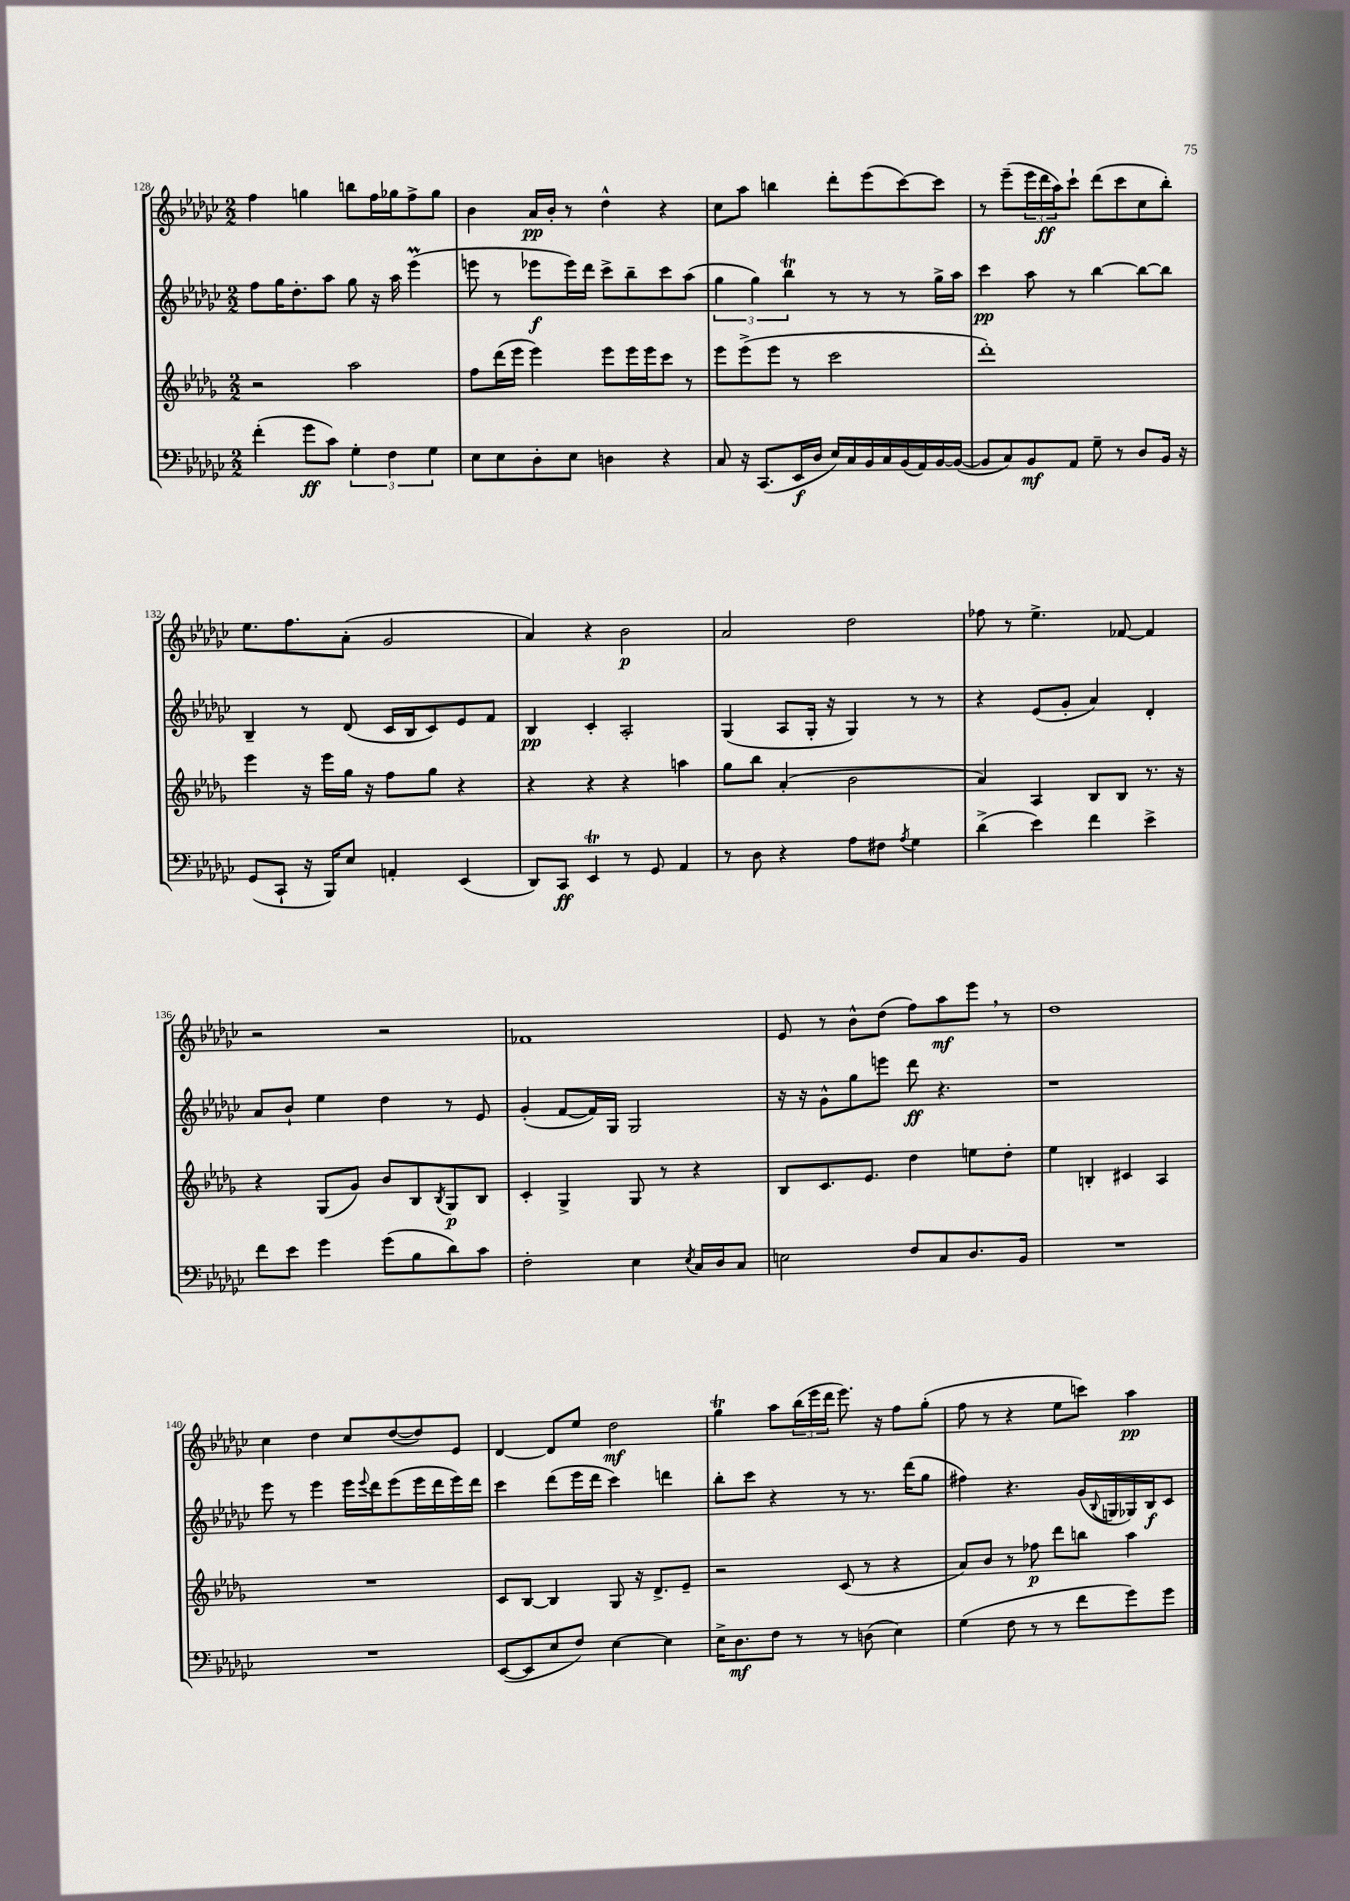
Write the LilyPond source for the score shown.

<<
\new StaffGroup <<
\new Staff = "s0" {
    \clef treble \key ges \major \numericTimeSignature \time 2/2
    f''4 g''4 b''8 f''16 ges''16 f''8-> ges''8 |
    bes'4 aes'16\pp bes'16-. r8 des''4-^ r4 |
    ces''8 aes''8 b''4 des'''8-. ees'''8( ces'''8~) ces'''8 |
    r8 ees'''8--( \tuplet 3/2 { ees'''16 des'''16\ff aes''16) } ces'''8-! des'''8( ces'''8 ces''8 bes''8-.) |
    ees''8. f''8. aes'8-.( ges'2 |
    aes'4) r4 bes'2\p |
    aes'2 des''2 |
    fes''8 r8 ees''4.-> fes'8~ fes'4 |
    r2 r2 |
    fes'1 |
    ees'8 r8 bes'8-^ des''8( f''8) aes''8\mf ees'''8 \breathe r8 |
    des''1 |
    ces''4 des''4 ces''8 des''8~( des''8) ees'8 |
    des'4~ des'8 ees''8 des''2\mf |
    ges''4\trill aes''8 \tuplet 3/2 { bes''16( ees'''16 des'''16 } ees'''8.) r16 f''8 ges''8-.( |
    f''8 r8 r4 ees''8 c'''8) aes''4\pp \bar "|." |
}
\new Staff = "s1" {
    \clef treble \key ges \major \numericTimeSignature \time 2/2
    f''8 ges''16 des''8.-. aes''8 ges''8 r16 aes''16 ees'''4\prall( |
    e'''8 r8 ees'''8\f ees'''16) des'''16 ces'''8-> bes''8-- ces'''8 aes''8( |
    \tuplet 3/2 { ges''4 ges''4) bes''4\trill } r8 r8 r8 ges''16-> aes''16 |
    ces'''4\pp aes''8 r8 bes''4~ bes''8~ bes''8 |
    bes4-- r8 des'8( ces'16 bes16 ces'8) ees'8 f'8 |
    bes4\pp ces'4-. aes2-. |
    ges4( aes8 ges16-. r16 ges4) r8 r8 |
    r4 ees'8( ges'8-. aes'4) des'4-. |
    aes'8 bes'8-! ees''4 des''4 r8 ees'8 |
    ges'4-.( f'8~ f'16) ges16 ges2 |
    r16 r16 ges'8-^ ges''8 e'''8 des'''8\ff r4. |
    r1 |
    ees'''8 r8 ees'''4 ees'''16 \appoggiatura { ees'''8 } des'''16 ees'''8( ees'''16 des'''16 ees'''16) des'''16 |
    ces'''4 des'''8( ees'''16 des'''16 ces'''4) d'''4 |
    bes''8-. ces'''8 r4 r8 r8. des'''16( ges''8 |
    fis''4) r4. ges'16( \appoggiatura { bes8 } g16 ges16) bes16\f ces'8 \bar "|." |
}
\new Staff = "s2" {
    \clef treble \key des \major \numericTimeSignature \time 2/2
    r2 aes''2 |
    f''8 des'''16( ees'''16 ees'''4) ees'''8 ees'''16 ees'''16 c'''8 r8 |
    ees'''8 ees'''8->( ees'''8 r8 c'''2 |
    des'''1-.) |
    ees'''4 r16 ees'''16 ges''16 r16 f''8 ges''8 r4 |
    r4 r4 r4 a''4 |
    ges''8 bes''8 aes'4-.( bes'2 |
    aes'4) aes4 bes8 bes8 r8. r16 |
    r4 ges8( ges'8) bes'8 bes8 \acciaccatura { bes8 } ges8\p bes8 |
    c'4-. ges4-> ges8 r8 r4 |
    bes8 c'8. ees'8. des''4 e''8 des''8-. |
    ees''4 b4-. cis'4 aes4 |
    R1 |
    c'8 bes8~ bes4 ges8 r16 des'8.-> ees'8-- |
    r2 c'8( r8 r4 |
    aes'8) bes'8 r8 fes''8\p des'''8 b''8 aes''4 \bar "|." |
}
\new Staff = "s3" {
    \clef bass \key ges \major \numericTimeSignature \time 2/2
    f'4-.( ges'8\ff ces'8) \tuplet 3/2 { ges4-. f4 ges4 } |
    ees8 ees8 des8-. ees8 d4 r4 |
    ces8 r16 ces,8.( ees,16\f des16 ees16) ces16 bes,16 ces16 bes,16( aes,16) bes,16~ bes,16~( |
    bes,8 ces8) bes,8\mf aes,8 ges8-- r8 des8 bes,16 r16 |
    ges,8( ces,8-! r16 bes,,16) ees8 a,4-. ees,4( |
    des,8) ces,8\ff ees,4\trill r8 ges,8 aes,4 |
    r8 des8 r4 aes8 fis8 \acciaccatura { aes8 } ges4 |
    des'4->( ees'4) f'4 ees'4-> |
    f'8 ees'8 ges'4 ges'8( bes8 des'8) ces'8 |
    f2-. ees4 \acciaccatura { ees8 } ces16 des16 ces8 |
    e2 f8 ces8 des8. bes,16 |
    R1 |
    R1 |
    ees,8~( ees,8 ees8 f8) ees4~ ees4 |
    ees16-> des8.\mf f8 r8 r8 d8( ees4) |
    ges4( f8 r8 r8 f'8 ges'8) ges'8 \bar "|." |
}
>>
>>
\layout { \context { \Score currentBarNumber = #128 } }
